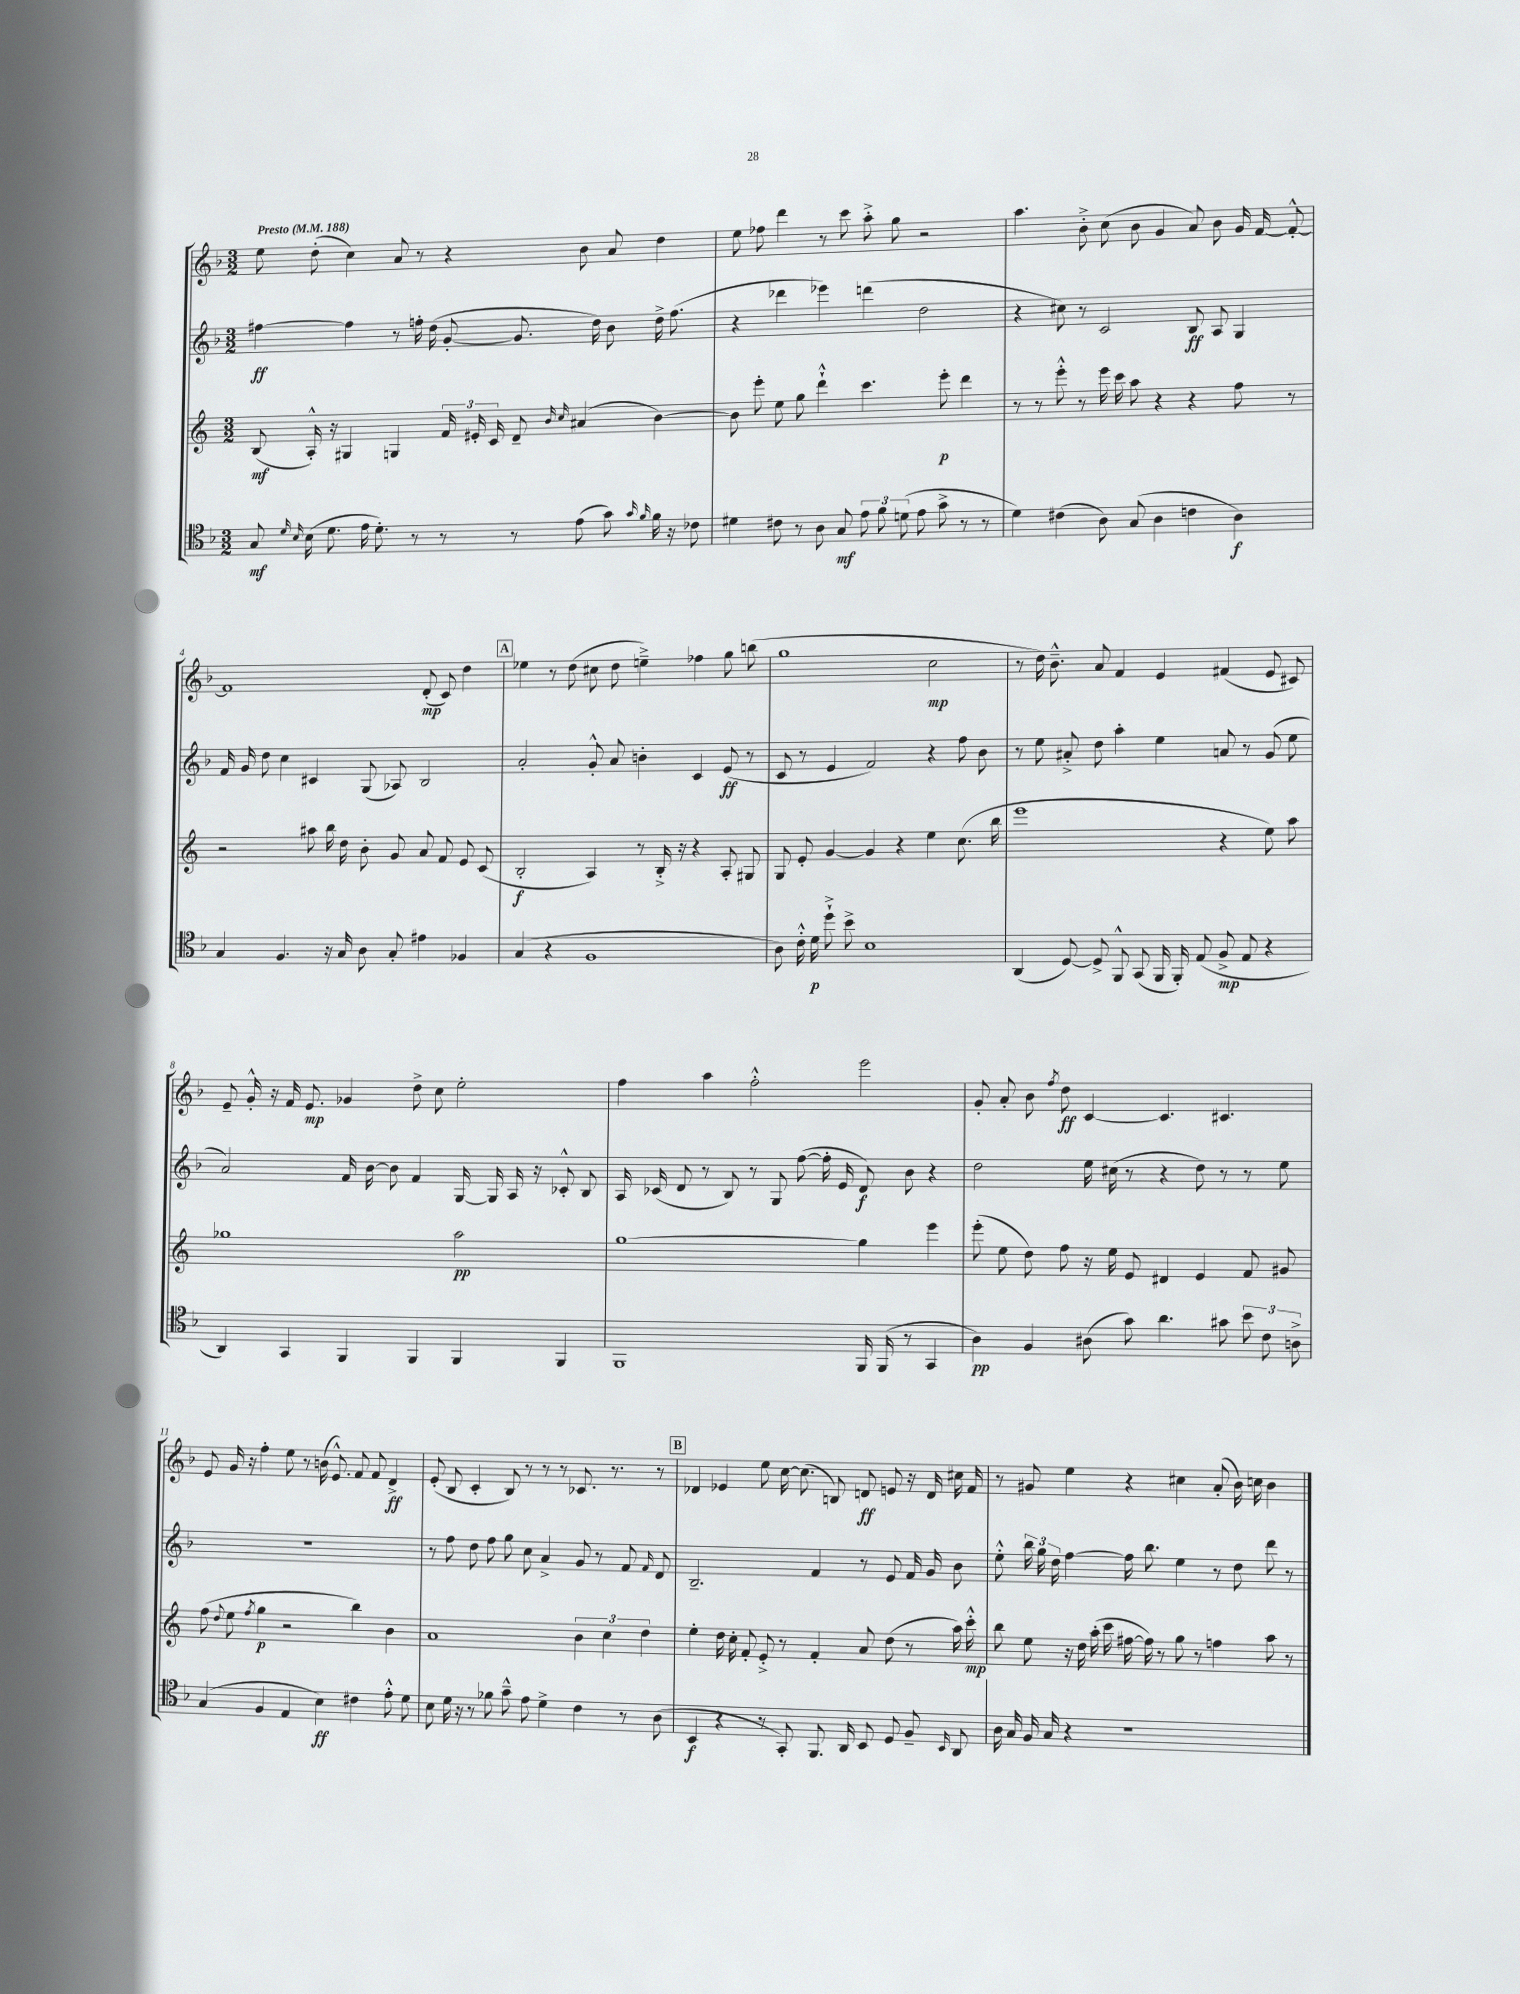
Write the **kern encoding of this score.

**kern	**dynam	**kern	**dynam	**kern	**dynam	**kern	**dynam
*part4	*part4	*part3	*part3	*part2	*part2	*part1	*part1
*staff4	*staff4	*staff3	*staff3	*staff2	*staff2	*staff1	*staff1
*clefC4	*	*clefG2	*	*clefG2	*	*clefG2	*
*k[b-]	*	*k[]	*	*k[b-]	*	*k[b-]	*
*M3/2	*	*M3/2	*	*M3/2	*	*M3/2	*
*MM188	*	*MM188	*	*MM188	*	*MM188	*
=1	=1	=1	=1	=1	=1	=1	=1
!	!	!	!	!	!	!LO:TX:a:B:t=Presto	!
8G/	mf	(8B/	mf	[4ff#X\	ff	8ee\	.
16qqd/	.	.	.	.	.	.	.
16qqB-/	.	.	.	.	.	.	.
(16B-\	.	16A'^^/)	.	.	.	(8dd'\	.
8.d\	.	16r	.	.	.	.	.
.	.	4G#X/	.	4ff#\]	.	4cc\)	.
16e\	.	.	.	.	.	.	.
8.d'\)	.	.	.	.	.	.	.
.	.	4Gn/	.	8r	.	8a/	.
8r	.	.	.	16ffn'\	.	8r	.
.	.	.	.	(16dd\	.	.	.
8r	.	24f/	.	[8g'/	.	4r	.
.	.	24e#X'/	.	.	.	.	.
.	.	24c/	.	.	.	.	.
8r	.	8d~/	.	8.g/]	.	.	.
.	.	16qqb/	.	.	.	.	.
.	.	16qqcc/	.	.	.	.	.
(8e\	.	(4a#X/	.	.	.	8b-\	.
.	.	.	.	16dd\)	.	.	.
8g\)	.	.	.	8b-\	.	8a/	.
16qqg/	.	.	.	.	.	.	.
16qqf/	.	.	.	.	.	.	.
16f\	.	[4b\)	.	16dd^\	.	4dd\	.
16r	.	.	.	(8.ff\	.	.	.
8c-X\	.	.	.	.	.	.	.
=2	=2	=2	=2	=2	=2	=2	=2
4d#X\	.	8b\]	.	4r	.	8ee\	.
.	.	8eee'\	.	.	.	8ff-X\	.
8c#X\	.	8ee\	.	4ddd-X\	.	4ddd\	.
8r	.	8gg\	.	.	.	.	.
8A\	.	4ddd`^^\	.	4eee-X\)	.	8r	.
8G/	mf	.	.	.	.	8ccc\	.
12e\	.	4.ccc\	.	(4dddn\	.	8aa'^\	.
12f\	.	.	.	.	.	.	.
.	.	.	.	.	.	8gg\	.
(12dn\	.	.	.	.	.	.	.
8e\	.	.	.	2dd\	.	2r	.
8g^\	.	8eee'\	p	.	.	.	.
8r	.	4ddd\	.	.	.	.	.
8r	.	.	.	.	.	.	.
=3	=3	=3	=3	=3	=3	=3	=3
4d\)	.	8r	.	4r	.	4.aa\	.
.	.	8r	.	.	.	.	.
(4c#X\	.	8eee'^^\	.	8cc#X\)	.	.	.
.	.	8r	.	8r	.	8b-'^\	.
8A\)	.	16eee\	.	2c/	.	(8cc\	.
.	.	16ccc\	.	.	.	.	.
(8G/	.	8aa\	.	.	.	8b-\	.
4A\	.	4r	.	.	.	4g/	.
4cn\	.	4r	.	8B-/	ff	8a/)	.
.	.	.	.	8A/	.	8b-\	.
4A\)	f	8ff\	.	4G/	.	16g/	.
.	.	.	.	.	.	[16f/	.
.	.	8r	.	.	.	8f'^^/_	.
!!LO:LB:g=z
=4	=4	=4	=4	=4	=4	=4	=4
4G/	.	2r	.	16f/	.	1f]	.
.	.	.	.	16g/	.	.	.
.	.	.	.	8dd\	.	.	.
4.F/	.	.	.	4cc\	.	.	.
.	.	8aa#X\	.	4c#X/	.	.	.
16r	.	16bb\	.	.	.	.	.
16G/	.	16dd\	.	.	.	.	.
8A\	.	8b'\	.	(8G/	.	.	.
8G'/	.	8g/	.	8A-X/)	.	.	.
4e#X\	.	8a/	.	2B-/	.	(8d'/	mp
.	.	8f/	.	.	.	8c/)	.
4F-X/	.	8e/	.	.	.	4dd\	.
.	.	(8c/	.	.	.	.	.
!!LO:REH:place=s1:t=A
=5	=5	=5	=5	=5	=5	=5	=5
(4G/	.	2B'/	f	2a'/	.	4ee-X\	.
4r	.	.	.	.	.	8r	.
.	.	.	.	.	.	(8dd\	.
1F	.	4A/)	.	8g'^^/	.	8cc#X\	.
.	.	.	.	8a/	.	8dd\	.
.	.	8r	.	4bn'\	.	4een~^\)	.
.	.	16B'^/	.	.	.	.	.
.	.	16r	.	.	.	.	.
.	.	4r	.	4c/	.	4ff-X\	.
.	.	8A'/	.	(8e/	ff	8gg\	.
.	.	8G#X/	.	8r	.	(8bbn\	.
=6	=6	=6	=6	=6	=6	=6	=6
8A\)	.	8G/	.	8c/	.	1gg	.
16c'^^\	.	8e'/	.	8r	.	.	.
16d\	p	.	.	.	.	.	.
8dd`^\	.	[4g/	.	4e/	.	.	.
8b-^\	.	.	.	.	.	.	.
1B-	.	4g/]	.	2f/)	.	.	.
.	.	4r	.	.	.	.	.
.	.	4ee\	.	4r	.	2cc\	mp
.	.	(8.cc\	.	8ff\	.	.	.
.	.	.	.	8b-\	.	.	.
.	.	16bb\	.	.	.	.	.
=7	=7	=7	=7	=7	=7	=7	=7
(4AA/	.	1eee	.	8r	.	8r	.
.	.	.	.	8ee\	.	16dd\)	.
.	.	.	.	.	.	8.b-~^^\	.
[8D/)	.	.	.	8a#X'^/	.	.	.
8D^/]	.	.	.	8dd\	.	8a/	.
8FF^^/	.	.	.	4aa'\	.	4f/	.
(8GG/	.	.	.	.	.	.	.
16FF/	.	.	.	4ee\	.	4e/	.
16FF'/)	.	.	.	.	.	.	.
(8E/	.	.	.	.	.	.	.
8F^/	mp	4r	.	8an/	.	(4f#X/	.
8E/	.	.	.	8r	.	.	.
4r	.	8ee\)	.	(8g/	.	8e/	.
.	.	8aa\	.	8ee\	.	8c#X/)	.
!!LO:LB:g=z
=8	=8	=8	=8	=8	=8	=8	=8
4AA/)	.	1gg-X	.	2a/)	.	8e~/	.
.	.	.	.	.	.	16g'^^/	.
.	.	.	.	.	.	16r	.
4GG/	.	.	.	.	.	16f/	.
.	.	.	.	.	.	8.e/	mp
4FF/	.	.	.	16f/	.	4g-X/	.
.	.	.	.	[16b-\	.	.	.
.	.	.	.	8b-\]	.	.	.
4FF/	.	.	.	4f/	.	8dd^\	.
.	.	.	.	.	.	8cc\	.
4FF/	.	2aa\	pp	[16G/	.	2ee'\	.
.	.	.	.	16G/]	.	.	.
.	.	.	.	16A/	.	.	.
.	.	.	.	16r	.	.	.
4FF/	.	.	.	8c-X'^^/	.	.	.
.	.	.	.	8B-/	.	.	.
=9	=9	=9	=9	=9	=9	=9	=9
1FF	.	[1gg	.	16A/	.	4ff\	.
.	.	.	.	(16c-X/	.	.	.
.	.	.	.	8d/	.	.	.
.	.	.	.	8r	.	4aa\	.
.	.	.	.	8B-/)	.	.	.
.	.	.	.	8r	.	2ff'^^\	.
.	.	.	.	8G/	.	.	.
.	.	.	.	([8ff\	.	.	.
.	.	.	.	16ff'\]	.	.	.
.	.	.	.	16e/	.	.	.
16FF/	.	4gg\]	.	8d/)	f	2eee\	.
(16FF/	.	.	.	.	.	.	.
8r	.	.	.	8b-\	.	.	.
4GG/	.	4eee\	.	4r	.	.	.
=10	=10	=10	=10	=10	=10	=10	=10
4A\)	pp	(8eee'\	.	2dd\	.	8g'/	.
.	.	8ee\	.	.	.	8a'/	.
4F/	.	8dd\)	.	.	.	8b-\	.
.	.	.	.	.	.	8qff/	.
.	.	8ff\	.	.	.	8dd\	ff
(8A#X\	.	16r	.	16ee\	.	[4c/	.
.	.	16ee\	.	(16cc#X\	.	.	.
8g\)	.	8e/	.	8r	.	.	.
4.a\	.	4d#X/	.	4r	.	4.c/]	.
.	.	4e/	.	8dd\)	.	.	.
8g#X\	.	.	.	8r	.	4.c#X/	.
12b-\	.	8f/	.	8r	.	.	.
12c\	.	.	.	.	.	.	.
.	.	8g#X/	.	8ee\	.	.	.
12An^\	.	.	.	.	.	.	.
!!LO:LB:g=z
=11	=11	=11	=11	=11	=11	=11	=11
(4G/	.	(8ff\	.	1.r	.	8e/	.
.	.	8qqdd/	.	.	.	.	.
.	.	8ee\	.	.	.	16g/	.
.	.	.	.	.	.	16r	.
.	.	8qff/	.	.	.	.	.
4F/	.	4gg\	p	.	.	4ff'\	.
4E/	.	2r	.	.	.	8ee\	.
.	.	.	.	.	.	8r	.
4B-\)	ff	.	.	.	.	(16bn\	.
.	.	.	.	.	.	8.e^^/)	.
4c#X\	.	4bb\)	.	.	.	8f/	.
.	.	.	.	.	.	8f/	.
8e'^^\	.	4b\	.	.	.	4d^/	ff
8d\	.	.	.	.	.	.	.
=12	=12	=12	=12	=12	=12	=12	=12
8B-\	.	1a	.	8r	.	(8e'/	.
16d\	.	.	.	8ff\	.	8B-/	.
16r	.	.	.	.	.	.	.
8r	.	.	.	8dd\	.	4c'/	.
8f-X\	.	.	.	8ff\	.	.	.
8g~^^\	.	.	.	8gg\	.	8B-/)	.
8e\	.	.	.	8cc\	.	8r	.
4d^\	.	.	.	4a^/	.	8r	.
.	.	.	.	.	.	8r	.
4c\	.	6b\	.	8g/	.	8.c-X/	.
.	.	.	.	8r	.	.	.
.	.	6cc\	.	.	.	.	.
.	.	.	.	.	.	8.r	.
8r	.	.	.	8f/	.	.	.
.	.	6dd\	.	.	.	.	.
.	.	.	.	16qqf/	.	.	.
(8A\	.	.	.	8d/	.	8r	.
!!LO:REH:place=s1:t=B
=13	=13	=13	=13	=13	=13	=13	=13
4BB-/	f	4ee'\	.	2.B-~/	.	4d-X/	.
4r	.	16dd\	.	.	.	4e-X/	.
.	.	16cc'\	.	.	.	.	.
.	.	8f'/	.	.	.	.	.
8r	.	8e'^/	.	.	.	8ee\	.
8GG'/)	.	8r	.	.	.	[16cc\	.
.	.	.	.	.	.	(8.cc\]	.
8.FF/	.	4f'/	.	4f/	.	.	.
.	.	.	.	.	.	8Bn/)	.
16AA/	.	.	.	.	.	.	.
8BB-/	.	8a/	.	8r	.	8dn/	ff
8D/	.	(8dd\	.	8e/	.	8en/	.
8F~/	.	8r	.	16f/	.	16r	.
.	.	.	.	16g/	.	16d/	.
16qqBB-/	.	.	.	.	.	.	.
8AA/	.	16aa\)	.	8b-\	.	16cc#X\	.
.	.	16ccc'^^\	mp	.	.	16f/	.
=14	=14	=14	=14	=14	=14	=14	=14
16A\	.	8bb\	.	8ee'^^\	.	8r	.
16G/	.	.	.	.	.	.	.
16F/	.	8ee\	.	24bb-\	.	8g#X/	.
.	.	.	.	24gg\	.	.	.
16G/	.	.	.	.	.	.	.
.	.	.	.	24dd\	.	.	.
4r	.	16r	.	[4ff\	.	4ee\	.
.	.	16dd\	.	.	.	.	.
.	.	(16aa'\	.	.	.	.	.
.	.	16ccc\	.	.	.	.	.
1r	.	[16ff#X\	.	16ff\]	.	4r	.
.	.	16ff#\])	.	8.bb-\	.	.	.
.	.	8r	.	.	.	.	.
.	.	8gg\	.	4ee\	.	4cc#X\	.
.	.	8r	.	.	.	.	.
.	.	4ffn\	.	8r	.	(8a'/	.
.	.	.	.	8dd\	.	16b-\)	.
.	.	.	.	.	.	16ccn\	.
.	.	8aa\	.	8ddd\	.	4b-\	.
.	.	8r	.	8r	.	.	.
==	==	==	==	==	==	==	==
*-	*-	*-	*-	*-	*-	*-	*-
